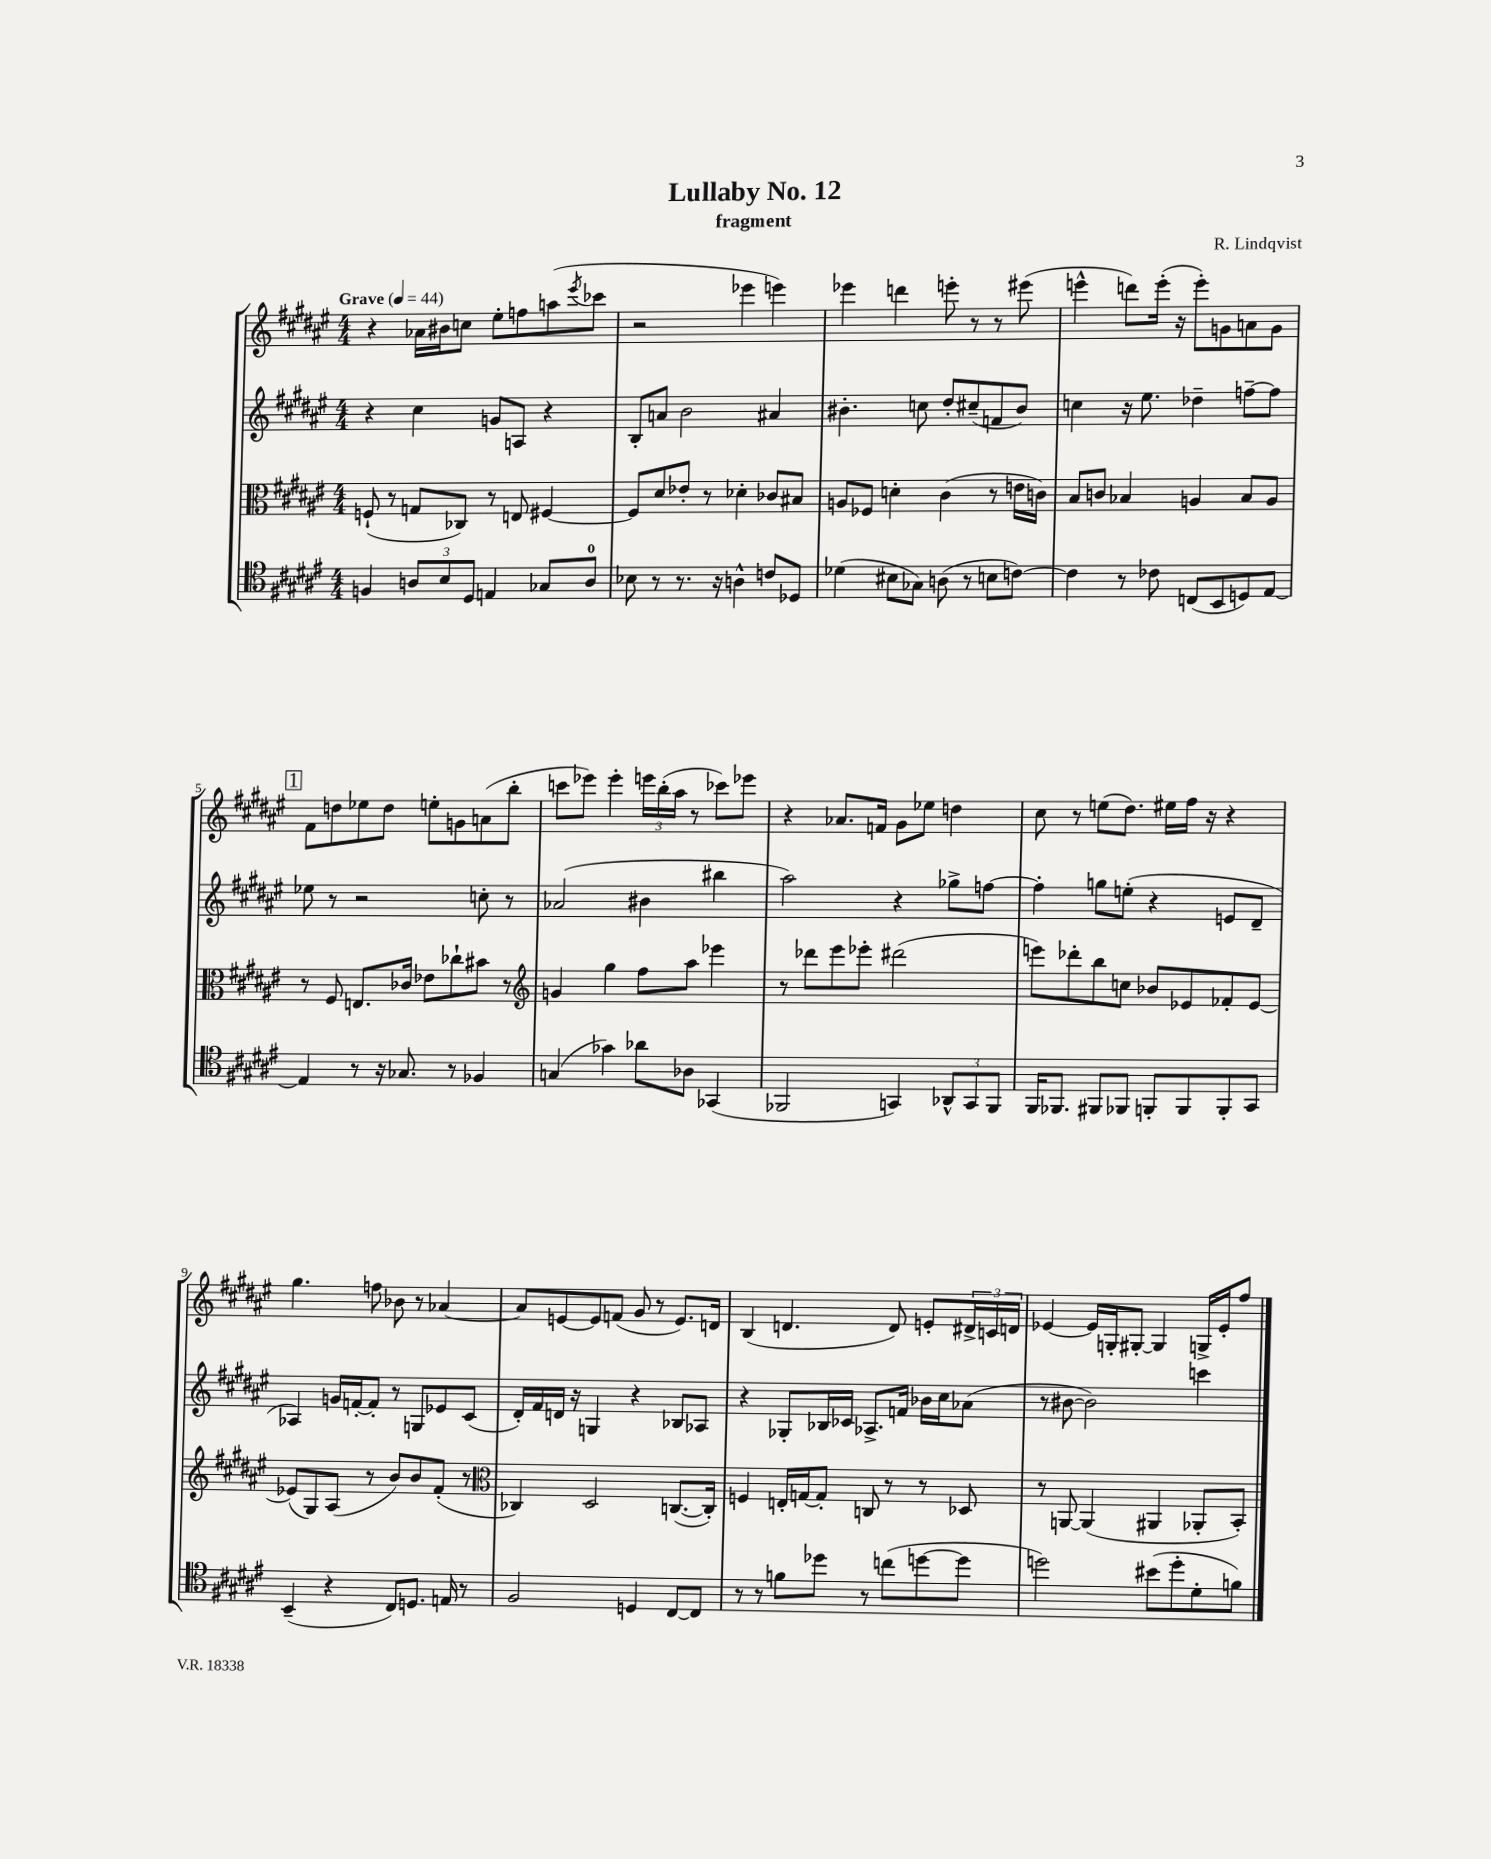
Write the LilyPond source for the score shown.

\header { title = "Lullaby No. 12" composer = "R. Lindqvist" subtitle = "fragment" }
<<
\new StaffGroup <<
\new Staff = "s0" {
    \clef treble \key fis \major \numericTimeSignature \time 4/4 \tempo "Grave" 4 = 44
    r4 aes'16 bis'16 c''8 eis''8-. f''8 a''8( \acciaccatura { eis'''8 } ces'''8 |
    r2 ees'''4 e'''4) |
    ees'''4 d'''4 e'''8-. r8 r8 eis'''8( |
    e'''4-^ d'''8) e'''16-.( r16 e'''8-.) g'8 a'8 g'8 |
    \mark \markup { \box "1" } fis'8 d''8 ees''8 d''8 e''8-. g'8 a'8( b''8-. |
    c'''8 ees'''8) ees'''4-. \tuplet 3/2 { e'''16 b''16-.( ais''16 } r8 ces'''8) ees'''8 |
    r4 aes'8. f'16 gis'8 ees''8 d''4 |
    cis''8 r8 e''8( dis''8.) eis''16 fis''16 r16 r4 |
    gis''4. f''8 bes'8 r8 aes'4~ |
    aes'8 e'8~ e'8 f'8( gis'8 r8 e'8.) d'16 |
    b4( d'4. d'8) e'8-. \tuplet 3/2 { dis'16-> c'16 d'16 } |
    ees'4~ ees'16 g16-. gis8~-. gis4 g16-> ees'16-. fis''8 \bar "|." |
}
\new Staff = "s1" {
    \clef treble \key fis \major \numericTimeSignature \time 4/4
    r4 cis''4 g'8 a8 r4 |
    b8-. a'8 b'2 ais'4 |
    bis'4.-. c''8 dis''8-. cis''8--( f'8 bis'8) |
    c''4 r16 eis''8. des''4-- f''8~-- f''8 |
    \mark \markup { \box "1" } ees''8 r8 r2 c''8-. r8 |
    aes'2( bis'4 bis''4 |
    ais''2) r4 ges''8-> f''8~ |
    f''4-. g''8 e''8-.( r4 e'8 dis'8-- |
    aes4) g'16 f'16~-. f'8-. r8 g8 ees'8 cis'8( |
    dis'16-.) fis'16 d'16 r16 g4 r4 bes8 aes8 |
    r4 ges8-. bes16 ces'16 aes8.-> f'16 bes'16 cis''16 aes'8( |
    r8 bis'8~ bis'2) c'''4 \bar "|." |
}
\new Staff = "s2" {
    \clef alto \key fis \major \numericTimeSignature \time 4/4
    f8-!( r8 g8 ces8) r8 e8 fis4~ |
    fis8 dis'8 ees'8-. r8 des'4-. ces'8 bis8 |
    a8 fes8 d'4-. cis'4( r8 e'16 c'16) |
    b8 c'8 bes4 a4 bes8 a8 |
    \mark \markup { \box "1" } r8 fis8 e8. ces'16 ees'8 ces''8-! bis'8 r8 |
    \clef treble g'4 gis''4 fis''8 ais''8 ees'''4 |
    r8 des'''8 eis'''8 ees'''8-. dis'''2( |
    e'''8) des'''8-. b''8 c''8 bes'8 ees'8 fes'8-. ees'8~ |
    ees'8( gis8) ais8( r8 b'8) b'8 fis'8-.( r8 |
    \clef alto ces4) dis2 c8.~( c16-.) |
    f4 e16-. g16~ g8-. c8 r8 r8 des8 |
    r8 a,8~ a,4( ais,4 aes,8-. b,8-.) \bar "|." |
}
\new Staff = "s3" {
    \clef tenor \key fis \major \numericTimeSignature \time 4/4
    f4 \tuplet 3/2 { a8 b8 dis8 } e4 ges8 a8-0 |
    bes8 r8 r8. r16 a4-^ c'8 des8 |
    des'4( bis8 ges8) a8( r8 b8 c'8~) |
    c'4 r8 ces'8 c8( b,8 d8) eis8~ |
    \mark \markup { \box "1" } eis4 r8 r16 ges8. r8 fes4 |
    g4( ges'4) aes'8 aes8 ges,4( |
    fes,2 g,4) \tuplet 3/2 { aes,8-^ g,8 fes,8 } |
    fis,16 fes,8. fis,8 fes,8 f,8-. f,8 f,8-. gis,8 |
    b,4--( r4 cis8) d8. e16 r8 |
    fis2 d4 cis8~ cis8 |
    r8 r8 f'8 des''8 r8 c''8( d''8~ d''8 |
    d''2) bis'8( d''8-. dis'8-. f'8) \bar "|." |
}
>>
>>
